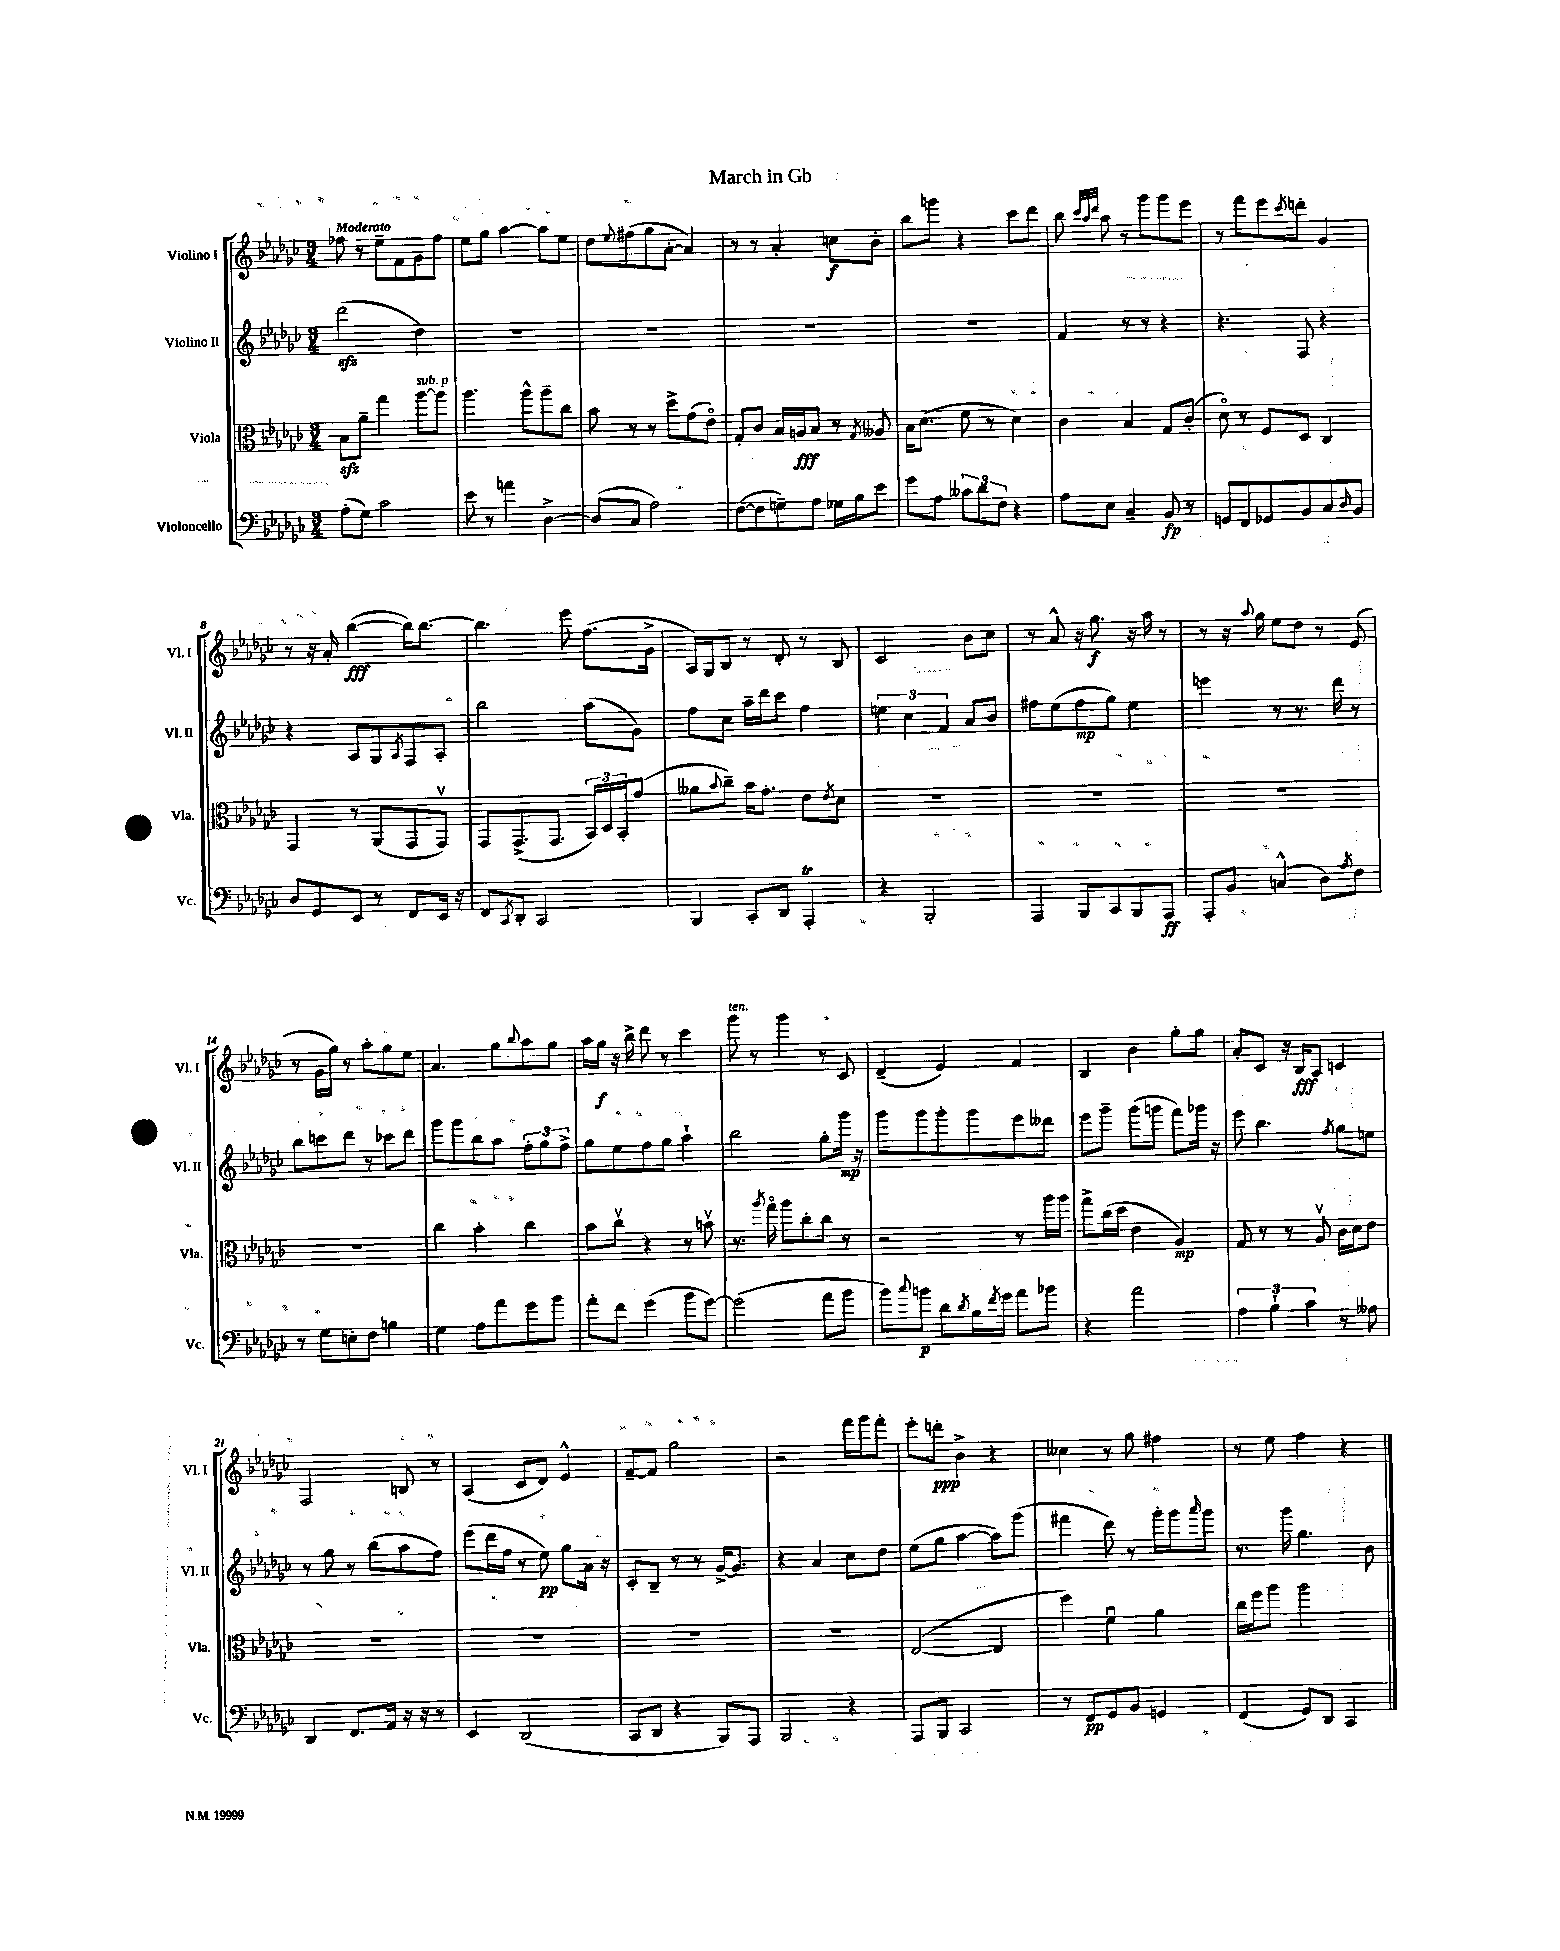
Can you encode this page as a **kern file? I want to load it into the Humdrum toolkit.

**kern	**dynam	**kern	**dynam	**kern	**dynam	**kern	**dynam
*part4	*part4	*part3	*part3	*part2	*part2	*part1	*part1
*staff4	*staff4	*staff3	*staff3	*staff2	*staff2	*staff1	*staff1
*I"Violoncello	*	*I"Viola	*	*I"Violino II	*	*I"Violino I	*
*I'Vc.	*	*I'Vla.	*	*I'Vl. II	*	*I'Vl. I	*
*clefF4	*	*clefC3	*	*clefG2	*	*clefG2	*
*k[b-e-a-d-g-c-]	*	*k[b-e-a-d-g-c-]	*	*k[b-e-a-d-g-c-]	*	*k[b-e-a-d-g-c-]	*
*M3/4	*	*M3/4	*	*M3/4	*	*M3/4	*
=1	=1	=1	=1	=1	=1	=1	=1
!	!	!	!	!	!	!LO:TX:a:B:t=Moderato	!
(8A-'\L	.	8B-zz\L	.	(2ddd-zz\	.	8ff-X\	.
8G-\J)	.	8a-~\J	.	.	.	8r	.
2c-\	.	4gg-\	.	.	.	8ee-~\L	.
.	.	.	.	.	.	8f\	.
!	!	!LO:TX:a:i:t=sub. p	!	!	!	!	!
.	.	[8aa-\L	.	4dd-\)	.	8g-\	.
.	.	8aa-\J]	.	.	.	8ff-\J	.
=2	=2	=2	=2	=2	=2	=2	=2
8e-\	.	4.aa-\	.	2.r	.	8ee-\L	.
8r	.	.	.	.	.	8gg-\J	.
4an\	.	.	.	.	.	[4aa-\	.
.	.	8aa-^^\L	.	.	.	.	.
[4D-^\	.	8aa-~\	.	.	.	8aa-\L]	.
.	.	8cc-\J	.	.	.	8ee-\J	.
=3	=3	=3	=3	=3	=3	=3	=3
(8D-/L]	.	8b-\	.	2.r	.	8dd-\L	.
.	.	.	.	.	.	8qqee-/	.
8C-/J	.	8r	.	.	.	(8ff#X\	.
2A-\)	.	8r	.	.	.	8gg-\	.
.	.	8dd-^\L	.	.	.	[8a-'\J	.
.	.	(8g-\	.	.	.	4a-/])	.
.	.	8e-\J)	.	.	.	.	.
=4	=4	=4	=4	=4	=4	=4	=4
([8F\L	.	8G-'/L	.	2.r	.	8r	.
8F\]	.	8c-/J	.	.	.	8r	.
8Gn~\)	.	16B-/LL	.	.	.	4a-'/	.
.	.	16An/J	fff	.	.	.	.
8A-\J	.	8B-/J	.	.	.	.	.
16G-X\LL	.	8r	.	.	.	8ccn\L	f
16B-\J	.	.	.	.	.	.	.
.	.	8qG-/	.	.	.	.	.
8e-\J	.	8A--X/	.	.	.	8b-'\J	.
=5	=5	=5	=5	=5	=5	=5	=5
8g-\L	.	16B-\KL	.	2.r	.	8bb-\L	.
.	.	(8.d-\J	.	.	.	.	.
8A-\J	.	.	.	.	.	8gggn\J	.
12c--X\L	.	8f\	.	.	.	4r	.
12d-\	.	.	.	.	.	.	.
.	.	8r	.	.	.	.	.
12F\J	.	.	.	.	.	.	.
4r	.	4d-\)	.	.	.	8ccc-\L	.
.	.	.	.	.	.	8ddd-\J	.
=6	=6	=6	=6	=6	=6	=6	=6
8A-\L	.	4c-\	.	4f/	.	8bb-\	.
.	.	.	.	.	.	32qqccc-/LLL	.
.	.	.	.	.	.	32qqaa-/	.
.	.	.	.	.	.	32qqddd-/JJJ	.
8E-\J	.	.	.	.	.	8aa-\	.
4C-~/	.	4B-/	.	8r	.	8r	.
.	.	.	.	8r	.	8ggg-\L	.
8BB-/	fp	8G-/L	.	4r	.	8ggg-\	.
8r	.	(8c-'/J	.	.	.	8eee-\J	.
=7	=7	=7	=7	=7	=7	=7	=7
8GGn/L	.	8d-\)	.	4.r	.	8r	.
8FF/	.	8r	.	.	.	8fff\L	.
8GG-X/	.	8F/L	.	.	.	8eee-\	.
.	.	.	.	.	.	8qccc-/	.
8BB-/	.	8D-/J	.	8F/	.	8dddn'\J	.
8C-/	.	4C-/	.	4r	.	4g-/	.
16qqD-/	.	.	.	.	.	.	.
8BB-/J	.	.	.	.	.	.	.
!!LO:LB:g=z
=8	=8	=8	=8	=8	=8	=8	=8
8D-/L	.	4GG-/	.	4r	.	8r	.
8GG-/	.	.	.	.	.	16r	.
.	.	.	.	.	.	16a-'/	.
8EE-/J	.	8r	.	8A-/L	.	([4bb-\	fff
8r	.	(8AA-/L	.	8G-/	.	.	.
.	.	.	.	8qA-/	.	.	.
8FF/L	.	8GG-/	.	8F/	.	16bb-\KL])	.
.	.	.	.	.	.	[8.bb-\J	.
16EE-/Jk	.	8GG-v/J)	.	8A-'/J	.	.	.
16r	.	.	.	.	.	.	.
=9	=9	=9	=9	=9	=9	=9	=9
8FF/L	.	8GG-/L	.	2bb-\	.	4.bb-\]	.
8qCC-/	.	.	.	.	.	.	.
8DD-'/J	.	(8.GG-^/	.	.	.	.	.
2CC-/	.	.	.	.	.	.	.
.	.	8.GG-/J	.	.	.	.	.
.	.	.	.	.	.	8eee-\	.
.	.	24BB-/LL)	.	(8aa-\L	.	(8.ff\L	.
.	.	24D-/	.	.	.	.	.
.	.	24BB-'/J	.	.	.	.	.
.	.	(8g-/J	.	8g-\J)	.	.	.
.	.	.	.	.	.	16g-^\Jk	.
=10	=10	=10	=10	=10	=10	=10	=10
4BBB-/	.	8a--X\L	.	8ff\L	.	16A-/LL)	.
.	.	.	.	.	.	16G-/J	.
.	.	8qqb-/	.	.	.	.	.
.	.	8cc-~\J)	.	8cc-\J	.	8B-/J	.
8CC-'/L	.	16b-\KL	.	16aa-~\LL	.	8r	.
.	.	8.g-'\J	.	16ddd-\J	.	.	.
8DD-/J	.	.	.	8ccc-\J	.	8d-'/	.
4AAA-T'/	.	8e-\L	.	4ff\	.	8r	.
.	.	8qe-/	.	.	.	.	.
.	.	8d-\J	.	.	.	8B-/	.
=11	=11	=11	=11	=11	=11	=11	=11
4r	.	2.r	.	6een\	.	2c-/	.
.	.	.	.	6cc-\	.	.	.
2BBB-'/	.	.	.	.	.	.	.
.	.	.	.	6f/	.	.	.
.	.	.	.	8a-/L	.	8b-\L	.
.	.	.	.	8b-/J	.	8cc-\J	.
=12	=12	=12	=12	=12	=12	=12	=12
4AAA-/	.	2.r	.	8ff#X\L	.	8r	.
.	.	.	.	(8ee-\	.	8a-^^/	.
8BBB-/L	.	.	.	8ff#\	mp	16r	.
.	.	.	.	.	.	8.gg-\	f
8CC-/	.	.	.	8gg-\J)	.	.	.
8BBB-/	.	.	.	4ee-\	.	16r	.
.	.	.	.	.	.	16aa-\	.
8AAA-/J	ff	.	.	.	.	8r	.
=13	=13	=13	=13	=13	=13	=13	=13
8AAA-'/L	.	2.r	.	4eeen\	.	8r	.
8BB-/J	.	.	.	.	.	16r	.
.	.	.	.	.	.	8qqaa-/	.
.	.	.	.	.	.	16gg-\	.
(4Cn^^/	.	.	.	8r	.	8ee-\L	.
.	.	.	.	8.r	.	8dd-\J	.
8D-\L)	.	.	.	.	.	8r	.
.	.	.	.	16ddd-\	.	.	.
8qA-/	.	.	.	.	.	.	.
8F\J	.	.	.	8r	.	(8e-/	.
!!LO:LB:g=z
=14	=14	=14	=14	=14	=14	=14	=14
8r	.	2.r	.	8bb-\L	.	8r	.
8G-\L	.	.	.	8cccn\	.	16g-\LL	.
.	.	.	.	.	.	16gg-\JJ)	.
8En'\	.	.	.	8ddd-\J	.	8r	.
8F\J	.	.	.	8r	.	8aa-'\L	.
4Bn\	.	.	.	8ccc-X\L	.	8gg-\	.
.	.	.	.	8ddd-\J	.	8ee-\J	.
=15	=15	=15	=15	=15	=15	=15	=15
4G-\	.	4cc-\	.	8ggg-\L	.	4.a-/	.
.	.	.	.	8ggg-\	.	.	.
8A-\L	.	4b-'\	.	8bb-\	.	.	.
8a-\	.	.	.	8aa-\J	.	8gg-\L	.
.	.	.	.	.	.	8qqbb-/	.
8g-\	.	4cc-\	.	12ff'\L	.	8aa-\	.
.	.	.	.	12gg-\	.	.	.
8b-\J	.	.	.	.	.	8gg-\J	.
.	.	.	.	12ff^\J	.	.	.
=16	=16	=16	=16	=16	=16	=16	=16
8a-'\L	.	8b-\L	.	8gg-\L	.	16aa-\LL	.
.	.	.	.	.	.	16gg-\JJ	f
8f\J	.	8cc-v\J	.	8ee-\	.	16r	.
.	.	.	.	.	.	16bb-^\	.
(4g-\	.	4r	.	8ff\	.	8ddd-\	.
.	.	.	.	8gg-\J	.	8r	.
8b-\L	.	8r	.	4aa-`\	.	4ccc-\	.
[8g-\J)	.	8bnv\	.	.	.	.	.
=17	=17	=17	=17	=17	=17	=17	=17
!	!	!	!	!	!	!LO:TX:a:i:t=ten.	!
(2g-\]	.	8.r	.	2bb-\	.	8ggg-\	.
.	.	.	.	.	.	8r	.
.	.	8qaa-/	.	.	.	.	.
.	.	16gg-\	.	.	.	.	.
.	.	8aa-\L	.	.	.	4ggg-\	.
.	.	8cc-'\	.	.	.	.	.
8a-\L	.	8cc-\J	.	8gg-'\L	.	8r	.
8b-\J	.	8r	.	16ggg-\Jk	mp	8c-/	.
.	.	.	.	16r	.	.	.
=18	=18	=18	=18	=18	=18	=18	=18
8b-\L)	.	2r	.	8ggg-\L	.	(4d-~/	.
8qqcc-/	.	.	.	.	.	.	.
8bn\J	p	.	.	8ggg-\	.	.	.
8d-\L	.	.	.	8ggg-'\	.	4e-/)	.
8qd-/	.	.	.	.	.	.	.
16B-\L	.	.	.	8ggg-\	.	.	.
8qf/	.	.	.	.	.	.	.
16g-\JJ	.	.	.	.	.	.	.
8a-\L	.	8r	.	8eee-\	.	4f/	.
8b-X\J	.	16aa-\LL	.	8ddd--X\J	.	.	.
.	.	16aa-\JJ	.	.	.	.	.
=19	=19	=19	=19	=19	=19	=19	=19
4r	.	8gg-^\L	.	8eee-\L	.	4B-/	.
.	.	(16cc-\L	.	8ggg-~\J	.	.	.
.	.	16dd-\JJ	.	.	.	.	.
2a-\	.	4e-\	.	(8ggg-\L	.	4b-\	.
.	.	.	.	8gggn\J	.	.	.
.	.	4A-/)	mp	8fff\L)	.	8gg-'\L	.
.	.	.	.	16ggg-X\Jk	.	8gg-\J	.
.	.	.	.	16r	.	.	.
=20	=20	=20	=20	=20	=20	=20	=20
6A-\	.	8G-/	.	8eee-\	.	8a-'/L	.
.	.	8r	.	4.bb-\	.	8c-/J	.
6B-`\	.	.	.	.	.	.	.
.	.	8r	.	.	.	16r	.
.	.	.	.	.	.	16B-/KL	fff
6c-\	.	.	.	.	.	.	.
.	.	8A-v/	.	.	.	8A-/J	.
.	.	.	.	8qff/	.	.	.
8r	.	16c-\LL	.	8gg-\L	.	4cn/	.
.	.	16d-\J	.	.	.	.	.
8A--X\	.	8e-\J	.	8een\J	.	.	.
!!LO:LB:g=z
=21	=21	=21	=21	=21	=21	=21	=21
4DD-/	.	2.r	.	8r	.	2F/	.
.	.	.	.	8gg-\	.	.	.
8.FF/L	.	.	.	8r	.	.	.
.	.	.	.	(8bb-\L	.	.	.
16AA-/Jk	.	.	.	.	.	.	.
16r	.	.	.	8aa-\	.	8Bn/	.
16r	.	.	.	.	.	.	.
8r	.	.	.	8ff\J)	.	8r	.
=22	=22	=22	=22	=22	=22	=22	=22
4EE-/	.	2.r	.	(8eee-\L	.	(4A-/	.
.	.	.	.	16ddd-\L	.	.	.
.	.	.	.	16ff\JJ	.	.	.
(2DD-/	.	.	.	8r	.	8c-/L	.
.	.	.	.	8ee-\)	pp	8d-/J)	.
.	.	.	.	8gg-\L	.	4e-^^/	.
.	.	.	.	16a-\Jk	.	.	.
.	.	.	.	16r	.	.	.
=23	=23	=23	=23	=23	=23	=23	=23
8CC-/L	.	2.r	.	8c-'/L	.	[8f~/L	.
8DD-/J	.	.	.	8B-~/J	.	8f/J]	.
4r	.	.	.	8r	.	2gg-\	.
.	.	.	.	8r	.	.	.
8BBB-/L)	.	.	.	[16g-^/KL	.	.	.
.	.	.	.	8.g-/J]	.	.	.
8AAA-/J	.	.	.	.	.	.	.
=24	=24	=24	=24	=24	=24	=24	=24
2BBB-/	.	2.r	.	4r	.	2r	.
.	.	.	.	4a-/	.	.	.
4r	.	.	.	8cc-\L	.	16fff\LL	.
.	.	.	.	.	.	16ggg-\J	.
.	.	.	.	8dd-\J	.	8fff'\J	.
=25	=25	=25	=25	=25	=25	=25	=25
8AAA-/L	.	([2E-/	.	(8ee-\L	.	8eee-'\L	.
8BBB-/J	.	.	.	8gg-\J	.	8dddn'\J	ppp
2CC-/	.	.	.	[4aa-\	.	4b-^\	.
.	.	4E-/]	.	8aa-\L])	.	4r	.
.	.	.	.	(8ggg-\J	.	.	.
=26	=26	=26	=26	=26	=26	=26	=26
8r	.	4ff\)	.	4fff#X\	.	4cc--X\	.
8FF/L	pp	.	.	.	.	.	.
8GG-/	.	4fu\	.	8ddd-\)	.	8r	.
8BB-/J	.	.	.	8r	.	8gg-\	.
4GGn/	.	4a-\	.	16ggg-'\LL	.	4ff#X\	.
.	.	.	.	16ggg-\J	.	.	.
.	.	.	.	16qqaaa-/	.	.	.
.	.	.	.	8ggg-\J	.	.	.
=27	=27	=27	=27	=27	=27	=27	=27
(4FF/	.	16cc-\LL	.	8.r	.	8r	.
.	.	16ff\J	.	.	.	.	.
.	.	8aa-\J	.	.	.	8ee-\	.
.	.	.	.	16ggg-\	.	.	.
8GG-/L)	.	2aa-\	.	4.gg-\	.	4ff\	.
8DD-/J	.	.	.	.	.	.	.
4CC-/	.	.	.	.	.	4r	.
.	.	.	.	8b-\	.	.	.
==	==	==	==	==	==	==	==
*-	*-	*-	*-	*-	*-	*-	*-
